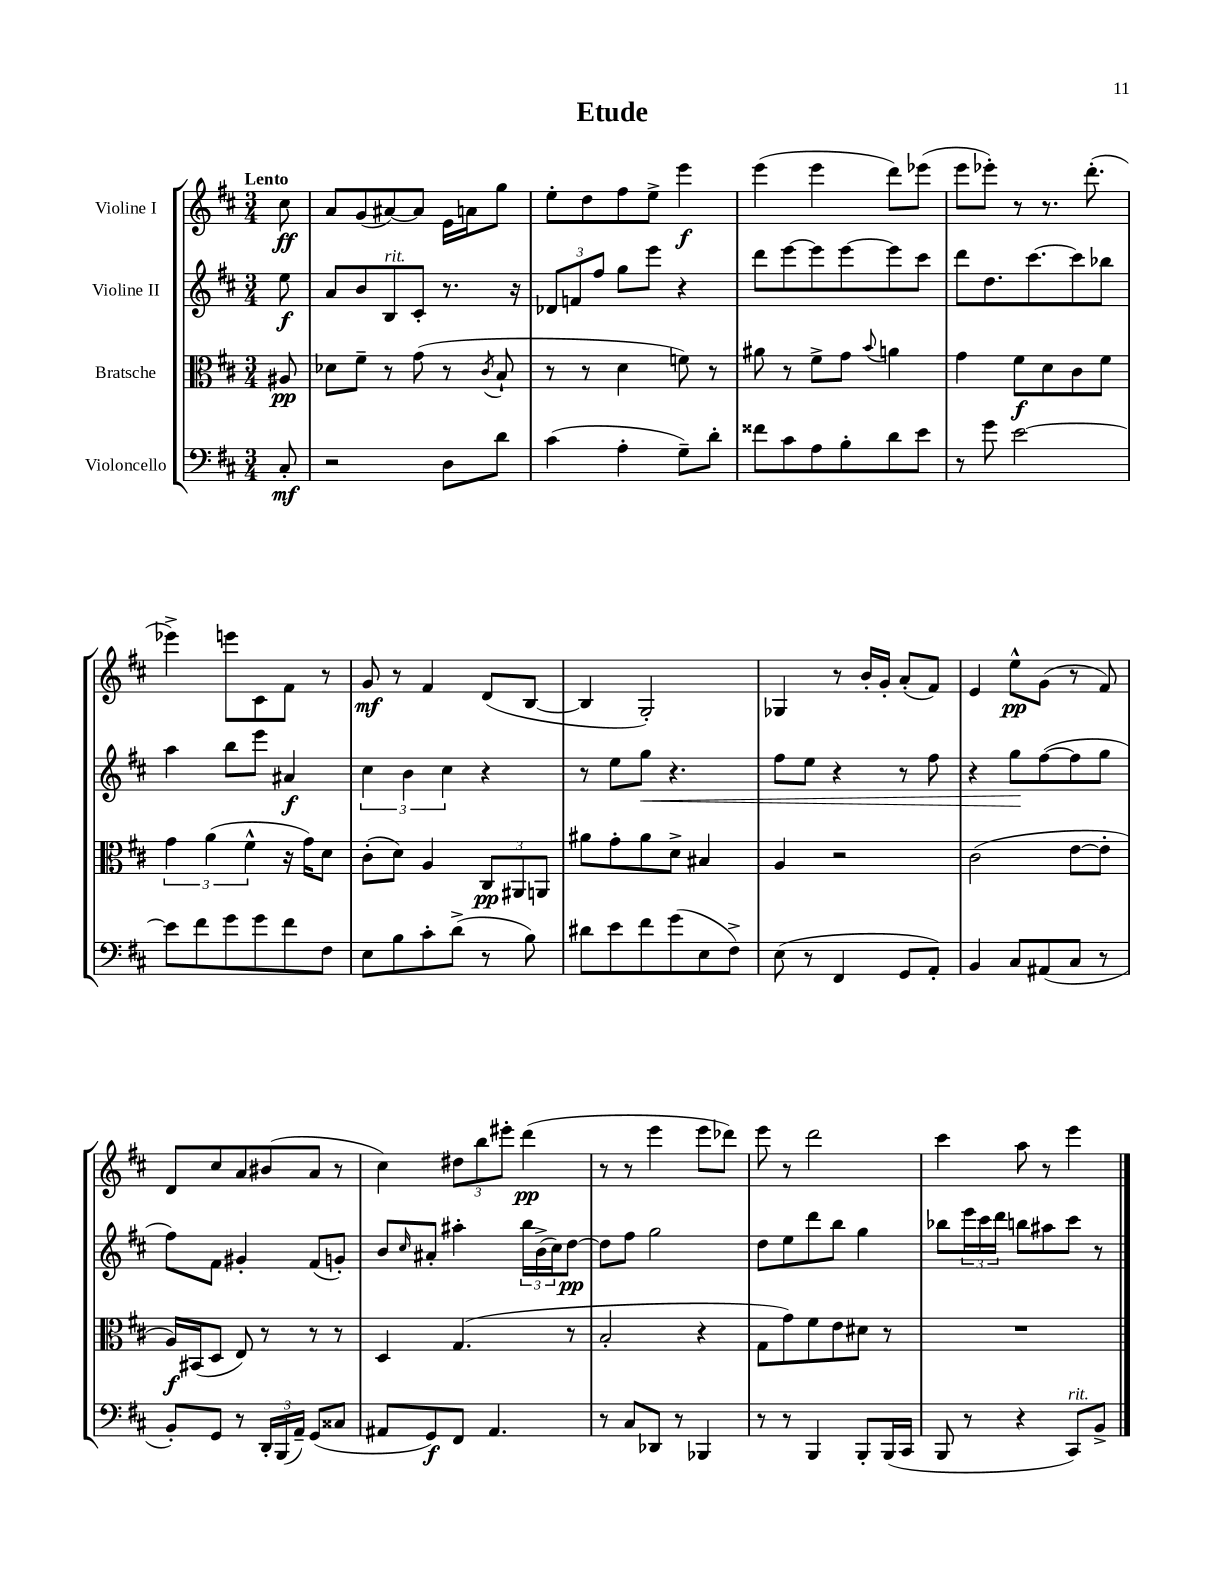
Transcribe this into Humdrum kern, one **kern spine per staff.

**kern	**dynam	**kern	**dynam	**kern	**dynam	**kern	**dynam
*part4	*part4	*part3	*part3	*part2	*part2	*part1	*part1
*staff4	*staff4	*staff3	*staff3	*staff2	*staff2	*staff1	*staff1
*I"Violoncello	*	*I"Bratsche	*	*I"Violine II	*	*I"Violine I	*
*clefF4	*	*clefC3	*	*clefG2	*	*clefG2	*
*k[f#c#]	*	*k[f#c#]	*	*k[f#c#]	*	*k[f#c#]	*
*M3/4	*	*M3/4	*	*M3/4	*	*M3/4	*
=	=	=	=	=	=	=	=
!	!	!	!	!	!	!LO:TX:a:B:t=Lento	!
8C#'/	mf	8A#X/	pp	8ee\	f	8cc#\	ff
=1	=1	=1	=1	=1	=1	=1	=1
2r	.	8d-X\L	.	8a/L	.	8a/L	.
.	.	8f#~\J	.	8b/	.	(8g/	.
!	!	!	!	!LO:TX:a:i:t=rit.	!	!	!
.	.	8r	.	8B/	.	[8a#X/)	.
.	.	(8g\	.	8c#'/J	.	8a#/J]	.
8D\L	.	8r	.	8.r	.	16e\LL	.
.	.	.	.	.	.	16an\J	.
.	.	8qc#/	.	.	.	.	.
8d\J	.	8B`/	.	.	.	8gg\J	.
.	.	.	.	16r	.	.	.
=2	=2	=2	=2	=2	=2	=2	=2
(4c#\	.	8r	.	12d-X/L	.	8ee'\L	.
.	.	.	.	12fn/	.	.	.
.	.	8r	.	.	.	8dd\	.
.	.	.	.	12ff#/J	.	.	.
4A'\	.	4d\	.	8gg\L	.	8ff#\	.
.	.	.	.	8eee\J	.	8ee^\J	.
8G~\L)	.	8fn\)	.	4r	.	4eee\	f
8d'\J	.	8r	.	.	.	.	.
=3	=3	=3	=3	=3	=3	=3	=3
8f##X\L	.	8a#X\	.	8ddd\L	.	(4eee\	.
8c#\	.	8r	.	[8eee\	.	.	.
8A\	.	8f#^\L	.	8eee\]	.	4eee\	.
8B'\	.	8g\J	.	[8eee\	.	.	.
.	.	8qqb/	.	.	.	.	.
8d\	.	4an\	.	8eee\]	.	8ddd\L)	.
8e\J	.	.	.	8ccc#\J	.	(8eee-X\J	.
=4	=4	=4	=4	=4	=4	=4	=4
8r	.	4g\	.	8ddd\L	.	8eee\L	.
8g\	.	.	.	8.dd\	.	8eee-X'\J)	.
[2e\	.	8f#\L	f	.	.	8r	.
.	.	.	.	[8.ccc#\	.	.	.
.	.	8d\	.	.	.	8.r	.
.	.	8c#\	.	8ccc#\]	.	.	.
.	.	.	.	.	.	(8.ddd'\	.
.	.	8f#\J	.	8bb-X\J	.	.	.
!!LO:LB:g=z
=5	=5	=5	=5	=5	=5	=5	=5
8e\L]	.	6g\	.	4aa\	.	4eee-X^\)	.
8f#\	.	.	.	.	.	.	.
.	.	(6a\	.	.	.	.	.
8g\	.	.	.	8bb\L	.	8eeen\L	.
.	.	6f#^^\	.	.	.	.	.
8g\	.	.	.	8eee\J	.	8c#\	.
8f#\	.	16r	.	4a#X/	f	8f#\J	.
.	.	16g\KL)	.	.	.	.	.
8F#\J	.	8d\J	.	.	.	8r	.
=6	=6	=6	=6	=6	=6	=6	=6
8E\L	.	(8c#'\L	.	6cc#\	.	8g/	mf
8B\	.	8d\J)	.	.	.	8r	.
.	.	.	.	6b\	.	.	.
8c#'\	.	4A/	.	.	.	4f#/	.
.	.	.	.	6cc#\	.	.	.
(8d^\J	.	.	.	.	.	.	.
8r	.	12C#/L	pp	4r	.	(8d/L	.
.	.	12AA#X/	.	.	.	.	.
8B\)	.	.	.	.	.	[8B/J	.
.	.	12AAn/J	.	.	.	.	.
=7	=7	=7	=7	=7	=7	=7	=7
8d#X\L	.	8a#X\L	.	8r	.	4B/]	.
8e\	.	8g'\	.	8ee\L	.	.	.
!	!	!	!	!	!LO:HP:b	!	!
8f#\	.	8a#\	.	8gg\J	<	2G'/)	.
(8g\	.	8d^\J	.	4.r	.	.	.
8E\	.	4B#X/	.	.	.	.	.
8F#^\J)	.	.	.	.	.	.	.
=8	=8	=8	=8	=8	=8	=8	=8
(8E\	.	4A/	.	8ff#\L	.	4G-X/	.
8r	.	.	.	8ee\J	.	.	.
4FF#/	.	2r	.	4r	.	8r	.
.	.	.	.	.	.	16b'/LL	.
.	.	.	.	.	.	16g'/JJ	.
8GG/L	.	.	.	8r	.	(8a'/L	.
8AA'/J)	.	.	.	8ff#\	.	8f#/J)	.
=9	=9	=9	=9	=9	=9	=9	=9
4BB/	.	(2c#\	.	4r	.	4e/	.
8C#/L	.	.	.	8gg\L	.	8ee^^\L	pp
(8AA#X/	.	.	.	([8ff#\	[	(8g\J	.
8C#/J	.	[8e\L	.	8ff#\]	.	8r	.
8r	.	8e'\J]	.	8gg\J	.	8f#/)	.
!!LO:LB:g=z
=10	=10	=10	=10	=10	=10	=10	=10
8BB'/L)	.	16A/LL)	f	8ff#\L)	.	8d/L	.
.	.	(16BB#X/J	.	.	.	.	.
8GG/J	.	8D/J	.	8f#\J	.	8cc#/	.
8r	.	8E/)	.	4g#X'/	.	8a/	.
24DD'/LL	.	8r	.	.	.	(8b#X/	.
(24BBB/	.	.	.	.	.	.	.
24AA~/JJ)	.	.	.	.	.	.	.
(8GG/L	.	8r	.	(8f#/L	.	8a/J	.
8C##X/J	.	8r	.	8gn'/J)	.	8r	.
=11	=11	=11	=11	=11	=11	=11	=11
8AA#X/L	.	4D/	.	8b/L	.	4cc#\)	.
.	.	.	.	16qqcc#/	.	.	.
8GG/)	f	.	.	8a#X'/J	.	.	.
8FF#/J	.	(4.G/	.	4aa#X'\	.	12dd#X\L	.
.	.	.	.	.	.	12bb\	.
4.AA#/	.	.	.	.	.	.	.
.	.	.	.	.	.	12eee#X'\J	.
.	.	.	.	24bb\LL	.	(4ddd\	pp
.	.	.	.	(24b^\	.	.	.
.	.	.	.	24cc#\J)	.	.	.
.	.	8r	.	[8dd\J	pp	.	.
=12	=12	=12	=12	=12	=12	=12	=12
8r	.	2B'/	.	8dd\L]	.	8r	.
8C#/L	.	.	.	8ff#\J	.	8r	.
8DD-X/J	.	.	.	2gg\	.	4eee\	.
8r	.	.	.	.	.	.	.
4BBB-X/	.	4r	.	.	.	8eee\L	.
.	.	.	.	.	.	8ddd-X\J)	.
=13	=13	=13	=13	=13	=13	=13	=13
8r	.	8G\L	.	8dd\L	.	8eee\	.
8r	.	8g\)	.	8ee\	.	8r	.
4BBB/	.	8f#\	.	8ddd\	.	2ddd\	.
.	.	8e\	.	8bb\J	.	.	.
8BBB'/L	.	8d#X\J	.	4gg\	.	.	.
(16BBB/L	.	8r	.	.	.	.	.
16CC#/JJ	.	.	.	.	.	.	.
=14	=14	=14	=14	=14	=14	=14	=14
8BBB/	.	2.r	.	8bb-X\L	.	4ccc#\	.
8r	.	.	.	24eee\L	.	.	.
.	.	.	.	24ccc#\	.	.	.
.	.	.	.	24ddd\JJ	.	.	.
4r	.	.	.	8bbn\L	.	8aa\	.
.	.	.	.	8aa#X\	.	8r	.
!LO:TX:a:i:t=rit.	!	!	!	!	!	!	!
8CC#/L)	.	.	.	8ccc#\J	.	4eee\	.
8BB^/J	.	.	.	8r	.	.	.
==	==	==	==	==	==	==	==
*-	*-	*-	*-	*-	*-	*-	*-
